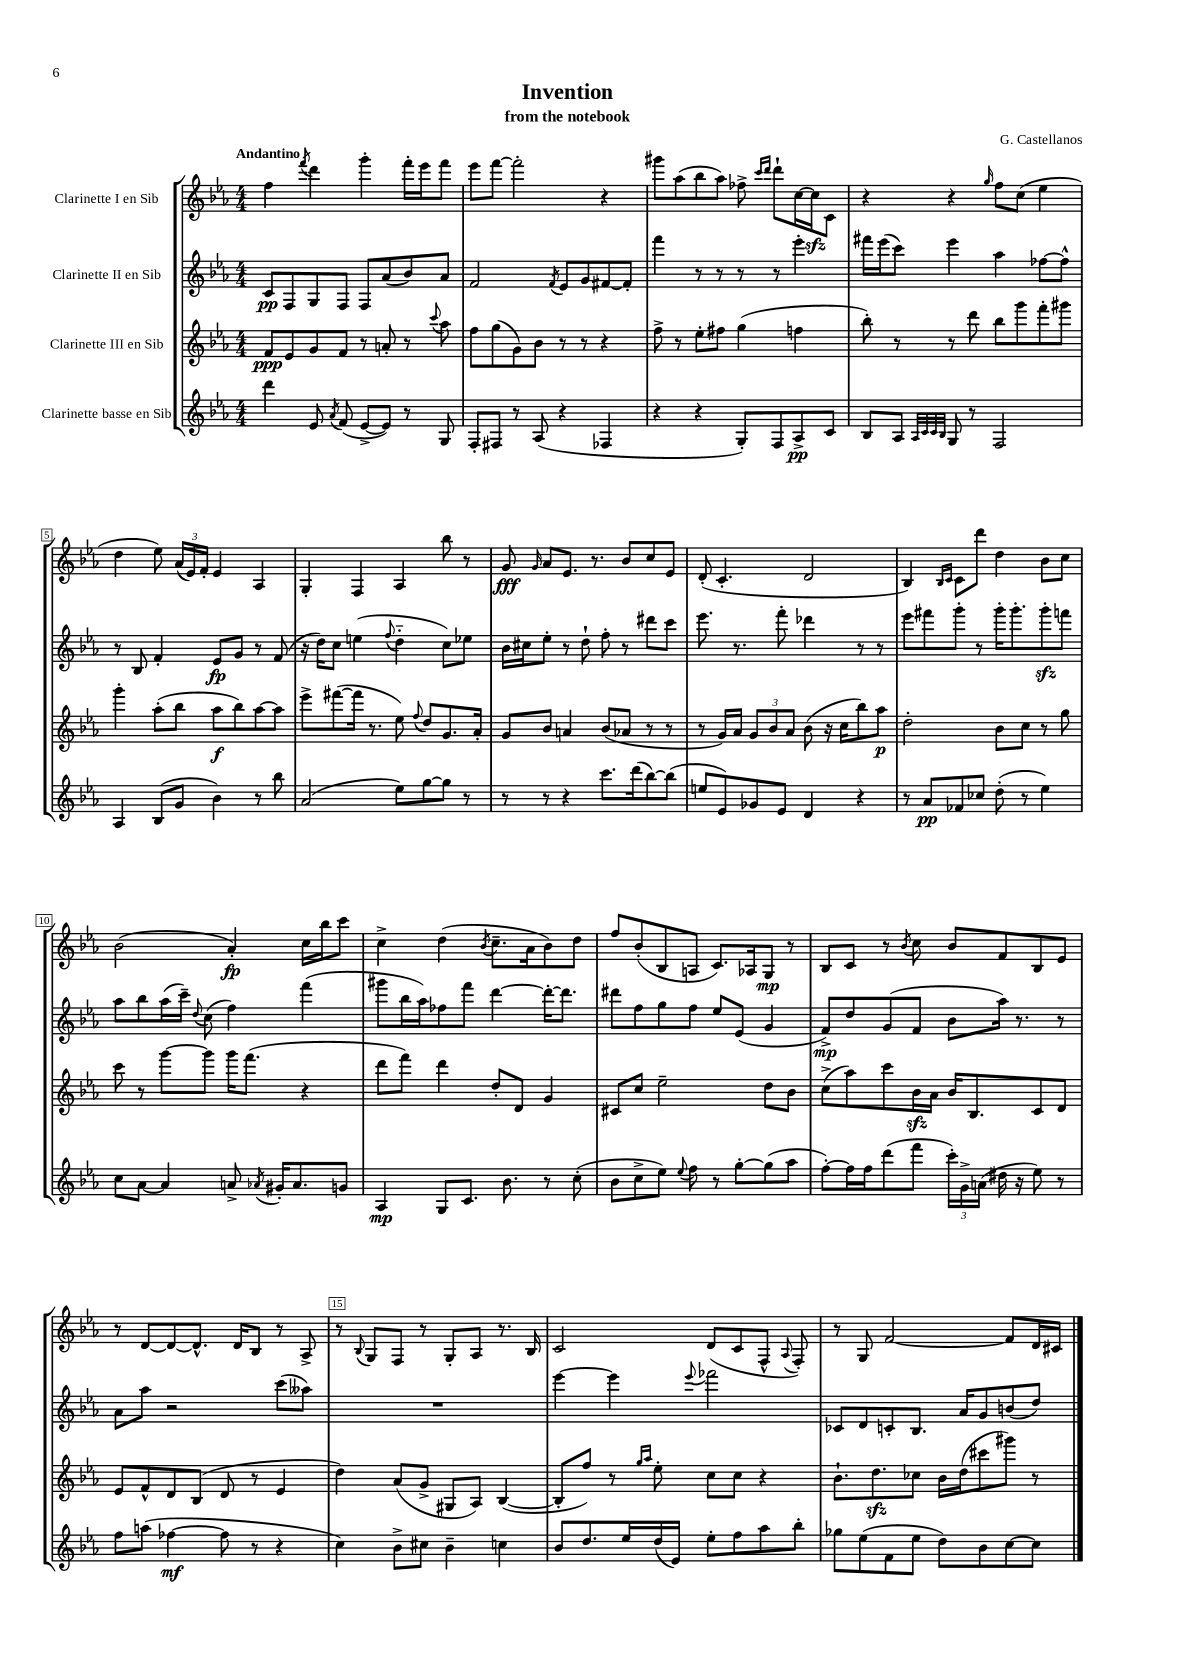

**kern	**kern	**kern	**kern
*staff4	*staff3	*staff2	*staff1
*clefG2	*clefG2	*clefG2	*clefG2
*k[b-e-a-]	*k[b-e-a-]	*k[b-e-a-]	*k[b-e-a-]
*M4/4	*M4/4	*M4/4	*M4/4
4ddd\	8f/L	8c/L	4ff\
.	8e-/	8F/	.
.	.	.	8qfff/
8e-/	8g/	8G/	4ddd\
8qa-/	.	.	.
(8f/	8f/J	8F/J	.
[8e-^/L	8r	8F/L	4ggg'\
8e-/]J)	8a'/	(8a-/	.
8r	8r	8b-/)	16fff'\LL
.	.	.	16eee-\J
.	8qqccc/	.	.
8G/	8aa-\	8a-/J	8fff\J
=	=	=	=
8F'/L	8ff\L	2f/	8eee-\L
8F#/J	(8gg\	.	[8fff\J
8r	8g\)	.	2fff'\]
(8A-/	8b-\J	.	.
.	.	8qf/	.
4r	8r	8e-/L	.
.	8r	8g/	.
4F-/	4r	[8f#/	4r
.	.	8f#'/]J	.
=	=	=	=
4r	8ff^\	4fff\	8ggg#\L
.	8r	.	(8aa-\
4r	8ee-'\L	8r	8bb-\
.	8ff#\J	8r	8aa-\J)
8G'/L)	(4gg\	8r	8ff-^\
.	.	.	16qqccc/LL
.	.	.	16qqddd/JJ
8F/	.	8r	8ddd`\L
8A-^/	4ff\	4eee-'\	[16cc\L
.	.	.	16cc\]J
8c/J	.	.	8c\J
=	=	=	=
8B-/L	8bb-'\)	16fff#\LL	4r
.	.	(16eee-\J	.
8A-/J	8r	8ccc\J)	.
32qqA-/LLL	.	.	.
32qqc/	.	.	.
32qqc/	.	.	.
32qqB-/JJJ	.	.	.
8G/	8r	4eee-\	4r
8r	8ddd\	.	.
.	.	.	16qqgg/
2F/	8bb-\L	4aa-\	8ff\L
.	8ggg\	.	(8cc\J
.	8fff'\	[8ff-\L	4ee-\
.	8ggg#\J	8ff-^^\]J	.
=	=	=	=
4A-/	4ggg'\	8r	4dd\
.	.	8B-/	.
(8B-/L	(8aa-'\L	4f'/	8ee-\)
8g/J	8bb-\J	.	(24a-/LL
.	.	.	24e-/)
.	.	.	24f'/JJ
4b-\)	8aa-\L	8e-/L	4e-/
.	8bb-\)	8g/J	.
8r	[8aa-\	8r	4A-/
8bb-\	8aa-\]J	(8f/	.
=	=	=	=
(2a-/	8eee-^\L	16r	4G'/
.	.	16dd\LK)	.
.	([8fff#\	8cc\J	.
.	16fff#\]Jk	(4ee\	4F/
.	8.r	.	.
.	.	8qqff/	.
8ee-\L)	8ee-\)	4dd'~\	4A-/
.	8qqff/	.	.
[8gg\	8dd/L	.	.
8gg\]J	8.g/	8cc\L)	8bb-\
8r	.	8ee-\J	8r
.	16a-'/Jk	.	.
=	=	=	=
8r	8g/L	16b-\LL	8g/
.	.	16cc#\J	.
.	.	.	16qqg/
8r	8b-/J	8ee-'\J	8a-/L
4r	4a/	8r	8.e-/J
.	.	8dd`\	.
.	.	.	8.r
8.ccc\L	(8b-/L	8ff'\	.
.	8a-/J	8r	8b-/L
(16ddd\k	.	.	.
[8bb-\)	8r	8ddd#\L	8cc/
(8bb-\]J	8r	8ccc\J	8e-/J
=	=	=	=
8ee/L	8r	8.eee-\	(8d'/
8e-/)	16g/LL)	.	4.c'/
.	16a-/JJ	8.r	.
8g-/	12g/L	.	.
.	12b-/	.	.
8e-/J	.	8fff'\	.
.	12a-/J	.	.
4d/	(8b-\	4ddd-\	2d/
.	16r	.	.
.	16cc\LK	.	.
4r	8bb-\)	8r	.
.	8aa-\J	8r	.
=	=	=	=
8r	2dd'\	8eee-\L	4B-/)
8a-/L	.	8fff#\	.
.	.	.	16qqB-/LL
.	.	.	16qqc/JJ
8f-/	.	8ggg'\J	8c\L
8cc-/J	.	8r	8ddd\J
(8dd'\	8b-\L	16ggg'\LK	4dd\
.	.	8.ggg'\	.
8r	8cc\J	.	.
4ee-\)	8r	8ggg'\	8b-\L
.	8gg\	8fff\J	8cc\J
=	=	=	=
8cc\L	8ccc\	8aa-\L	(2b-\
[8a-\J	8r	8bb-\	.
4a-/]	[8ggg\L	(16aa-\L	.
.	.	16ccc~\JJ)	.
.	.	8qqdd/	.
.	8ggg\]J	(8cc\	.
8a^/	16ggg\LK	4ff\)	4a-'/)
.	(8.fff\J	.	.
8qa-/	.	.	.
16g#'/LK	.	.	.
8.a-/	.	.	.
.	4r	(4fff\	16cc\LL
.	.	.	16bb-\J
8g/J	.	.	8ccc\J
=	=	=	=
4A-/	8ddd\L	8ggg#\L	4cc^\
.	8fff\J)	16bb-\L	.
.	.	16aa-\J)	.
8G/L	4ddd\	8ff-\	(4dd\
8.c/J	.	8fff\J	.
.	.	.	8qb-/
.	8dd'/L	[4ddd\	8.cc~\L
8.b-\	.	.	.
.	8d/J	.	.
.	.	.	16a-\k
8r	4g/	16ddd'\_LK	8b-\)
.	.	8.ddd\]J	.
(8cc'\	.	.	8dd\J
=	=	=	=
8b-\L	8c#/L	8ddd#\L	8ff/L
8cc^\	8cc/J	8ff\	(8b-'/
8ee-\J)	2ee-~\	8gg\	8B-/
8qqee-/	.	.	.
8ff\	.	8ff\J	8A/J
8r	.	8ee-/L	8.c/L)
[8gg'\L	.	(8e-/J	.
.	.	.	16A-/k
(8gg\]	8dd\L	4g/	8G/J
8aa-\J	8b-\J	.	8r
=	=	=	=
[8ff'\L)	(8cc^\L	8f^/L)	8B-/L
16ff\]L	8aa-\)	8dd/	8c/J
16ff\J	.	.	.
(8ddd\	8ccc\	(8g/	8r
.	.	.	8qb-/
8fff\J	16b-\L	8f/J	8cc\
.	16a-\JJ	.	.
24ccc'\LL)	16b-/LK	8b-\L	8b-/L
24g^\	.	.	.
.	8.B-/	.	.
(24a\JJ	.	.	.
16dd#\	.	16aa-\Jk)	8f/
16r	.	8.r	.
8ee-\)	8c/	.	8B-/
8r	8d/J	8r	8e-/J
=	=	=	=
8ff\L	8e-/L	8a-\L	8r
(8aa\J	8f^^/	8aa-\J	[8d/L
[4ff-\	8d/	2r	8d/_
.	(8B-/J	.	8.d^^/]J
8ff-\]	8d/	.	.
.	.	.	16d/LK
8r	8r	.	8B-/J
4r	4e-/	(8ccc\L	8r
.	.	8aa--\J)	8A-^/
=	=	=	=
4cc\)	4dd\)	1r	8r
.	.	.	8qqB-/
.	.	.	8G/L
8b-^\L	(8a-/L	.	8F/J
8cc#\J	8g^/J	.	8r
4b-~\	8G#/L	.	8G'/L
.	8A-/J)	.	8A-/J
4cc\	([4B-/	.	8.r
.	.	.	16B-/
=	=	=	=
8b-/L	8B-'/]L	[4eee-\	2c/
8.dd/	8ff/J)	.	.
.	8r	4eee-\]	.
16ee-/L	.	.	.
.	16qqgg/LL	.	.
.	16qqaa-/JJ	.	.
(16dd/	8ee-'\	.	.
16e-/JJ)	.	.	.
.	.	8qqeee-/	.
8ee-'\L	8cc\L	2fff-\	(8d/L
8ff\	8cc\J	.	8c/
8aa-\	4r	.	8F^^/J
.	.	.	8qqA-/
8bb-'\J	.	.	8F'/)
=	=	=	=
8gg-\L	8.b-`\L	8c-/L	8r
(8ee-\	.	8d/	8G/
.	8.dd\	.	.
8f\	.	8c'/	[2f/
8ee-\J	8cc-\J	8.B-/J	.
8dd\L)	16b-\LL	.	.
.	(16dd\J	16a-/LK	.
8b-\	8ccc#\	8g/	.
[8cc\	8ggg#\J)	(8b/	8f/]L
8cc\]J	8r	8dd/J)	16d/L
.	.	.	16c#/JJ
==	==	==	==
*-	*-	*-	*-
